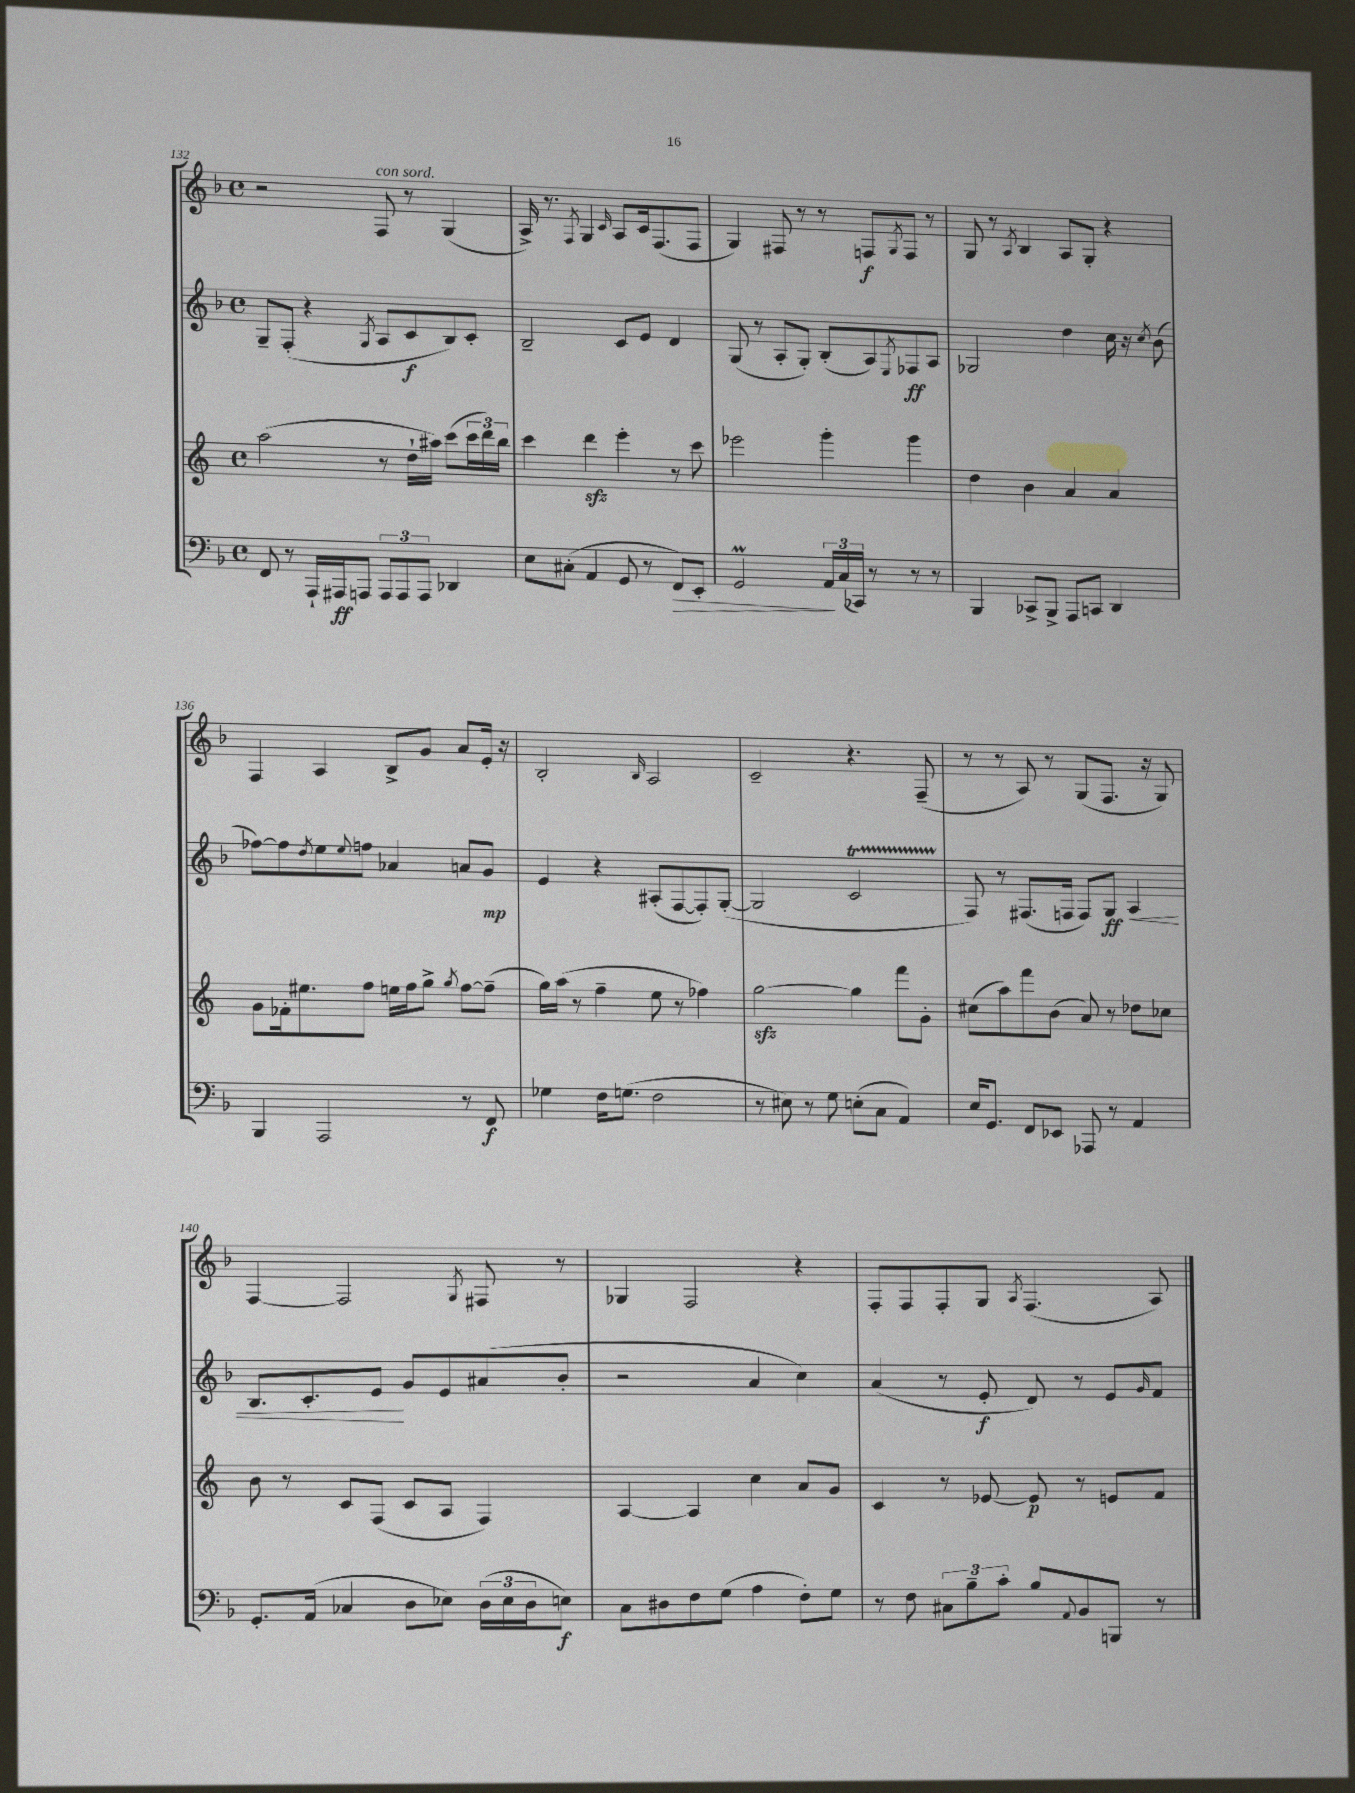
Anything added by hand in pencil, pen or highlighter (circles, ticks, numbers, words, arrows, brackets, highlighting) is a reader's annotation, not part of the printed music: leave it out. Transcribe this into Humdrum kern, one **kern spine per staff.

**kern	**dynam	**kern	**dynam	**kern	**dynam	**kern	**dynam
*part4	*part4	*part3	*part3	*part2	*part2	*part1	*part1
*staff4	*staff4	*staff3	*staff3	*staff2	*staff2	*staff1	*staff1
*clefF4	*	*clefG2	*	*clefG2	*	*clefG2	*
*k[b-]	*	*k[]	*	*k[b-]	*	*k[b-]	*
*M4/4	*	*M4/4	*	*M4/4	*	*M4/4	*
*met(c)	*	*met(c)	*	*met(c)	*	*met(c)	*
=132	=132	=132	=132	=132	=132	=132	=132
8FF/	.	(2aa\	.	8G~/L	.	2r	.
8r	.	.	.	(8F'/J	.	.	.
16AAA`/LL	.	.	.	4r	.	.	.
16AAA#X/J	ff	.	.	.	.	.	.
8AAAn/J	.	.	.	.	.	.	.
.	.	.	.	8qG/	.	.	.
!	!	!	!	!	!	!LO:TX:a:i:t=con sord.	!
12AAA/L	.	8r	.	8A/L	.	8F/	.
12AAA/	.	.	.	.	.	.	.
.	.	16dd`\LL	.	8c/	f	8r	.
12AAA/J	.	.	.	.	.	.	.
.	.	16aa#X\JJ)	.	.	.	.	.
4DD-X/	.	(8ccc\L	.	8B-/)	.	(4G/	.
.	.	24ccc\L	.	8c'/J	.	.	.
.	.	24ddd\)	.	.	.	.	.
.	.	24bb\JJ	.	.	.	.	.
=133	=133	=133	=133	=133	=133	=133	=133
8E\L	.	4ccc\	.	2B-~/	.	16A^/)	.
.	.	.	.	.	.	8.r	.
(8C#X'\J	.	.	.	.	.	.	.
.	.	.	.	.	.	8qF/	.
4AA/	.	4dddzz\	.	.	.	4G/	.
.	.	.	.	.	.	16qqc/	.
8GG/	.	4eee'\	.	8c/L	.	8A/L	.
8r	.	.	.	8e/J	.	16c/k	.
.	.	.	.	.	.	(8.F/	.
!	!LO:HP:b	!	!	!	!	!	!
8FF/L)	>	8r	.	4d/	.	.	.
8EE'/J	.	8ccc\	.	.	.	8F/J	.
=134	=134	=134	=134	=134	=134	=134	=134
2GGM/	.	2eee-X\	.	(8G/	.	4G/)	.
.	.	.	.	8r	.	.	.
.	.	.	.	8A'/L	.	8F#X/	.
.	.	.	.	8G'/J)	.	8r	.
24AA/LL	.	4ggg'\	.	(8B-'/L	.	8r	.
(24C/	]	.	.	.	.	.	.
24CC-X/JJ)	.	.	.	.	.	.	.
8r	.	.	.	8A/)	.	8Fn/L	f
.	.	.	.	8qE/	.	8qG/	.
8r	.	4ggg\	.	8F-X/	ff	8F/J	.
8r	.	.	.	8A/J	.	8r	.
=135	=135	=135	=135	=135	=135	=135	=135
4BBB-/	.	4dd\	.	2G-X/	.	8G/	.
.	.	.	.	.	.	8r	.
.	.	.	.	.	.	8qA/	.
8CC-X^/L	.	4b\	.	.	.	4B-/	.
8BBB-^/J	.	.	.	.	.	.	.
8AAA/L	.	4a/	.	4dd\	.	8A/L	.
8CCn/J	.	.	.	.	.	8G'/J	.
4DD/	.	4a/	.	16cc\	.	4r	.
.	.	.	.	16r	.	.	.
.	.	.	.	8qcc/	.	.	.
.	.	.	.	(8b-\	.	.	.
!!LO:LB:g=z
=136	=136	=136	=136	=136	=136	=136	=136
4BBB-/	.	8g\L	.	[8ff-X\L)	.	4F/	.
.	.	16f-X'\k	.	8ff-\]	.	.	.
.	.	8.ee#X\	.	.	.	.	.
.	.	.	.	8qdd/	.	.	.
2AAA/	.	.	.	8ee\	.	4A/	.
.	.	.	.	8qqee/	.	.	.
.	.	8ff\J	.	8ffn\J	.	.	.
.	.	16een\LL	.	4a-X/	.	8B-^/L	.
.	.	16ff\J	.	.	.	.	.
.	.	8gg^\J	.	.	.	8g/J	.
.	.	8qgg/	.	.	.	.	.
8r	.	[8ff\L	.	8an/L	.	8a/L	.
8FF/	f	(8ff~\J]	.	8g/J	mp	16e'/Jk	.
.	.	.	.	.	.	16r	.
=137	=137	=137	=137	=137	=137	=137	=137
4G-X\	.	16gg\LL)	.	4e/	.	2B-'/	.
.	.	(16aa\JJ	.	.	.	.	.
.	.	8r	.	.	.	.	.
16F\KL	.	4ff~\	.	4r	.	.	.
(8.Gn\J	.	.	.	.	.	.	.
.	.	.	.	.	.	16qqB-/	.
2F\	.	8ee\	.	(8A#X'/L	.	2A/	.
.	.	8r	.	[8F/	.	.	.
.	.	4ff-X\)	.	8F'/])	.	.	.
.	.	.	.	([8G'/J	.	.	.
=138	=138	=138	=138	=138	=138	=138	=138
8r	.	[2ggzz\	.	2G/]	.	2c~/	.
8E#X\)	.	.	.	.	.	.	.
8r	.	.	.	.	.	.	.
8G\	.	.	.	.	.	.	.
(8En'\L	.	4gg\]	.	2cT/	.	4.r	.
8C\J	.	.	.	.	.	.	.
4AA/)	.	8fff\L	.	.	.	.	.
.	.	8g'\J	.	.	.	(8F~/	.
=139	=139	=139	=139	=139	=139	=139	=139
16E/KL	.	(8cc#X\L	.	8F/)	.	8r	.
8.GG/J	.	.	.	.	.	.	.
.	.	8aa\)	.	8r	.	8r	.
8FF/L	.	8fff\	.	(8.F#X/L	.	8A/)	.
8EE-X/J	.	(8b\J	.	.	.	8r	.
.	.	.	.	16Fn/Jk	.	.	.
8AAA-X/	.	8a/)	.	8F/L)	.	(8G/L	.
8r	.	8r	.	8G/J	ff	8.F/J	.
!	!	!	!	!	!LO:HP:b	!	!
4AA/	.	8dd-X\L	.	4A/	<	.	.
.	.	.	.	.	.	16r	.
.	.	8cc-X\J	.	.	.	8G/)	.
!!LO:LB:g=z
=140	=140	=140	=140	=140	=140	=140	=140
8.GG'/L	.	8b\	.	8.B-/L	.	[4F/	.
.	.	8r	.	.	.	.	.
(16AA/Jk	.	.	.	8.c'/	.	.	.
4C-X/	.	8c/L	.	.	.	2F/]	.
.	.	(8F/J	.	8e/J	.	.	.
8D\L	.	8c/L	.	8g/L	[	.	.
8E-X\J)	.	8A/J	.	8e/	.	.	.
.	.	.	.	.	.	8qG/	.
(24D\LL	.	4F/)	.	(8a#X/	.	8F#X/	.
24E-\	.	.	.	.	.	.	.
24D\J	.	.	.	.	.	.	.
8En\J)	f	.	.	8b-'/J	.	8r	.
=141	=141	=141	=141	=141	=141	=141	=141
8C\L	.	[4A/	.	2r	.	4G-X/	.
8D#X\	.	.	.	.	.	.	.
8F\	.	4A/]	.	.	.	2F/	.
(8G\J	.	.	.	.	.	.	.
4A\	.	4cc\	.	4a/	.	.	.
8F'\L)	.	8a/L	.	4cc\)	.	4r	.
8G\J	.	8g/J	.	.	.	.	.
=142	=142	=142	=142	=142	=142	=142	=142
8r	.	4c/	.	(4a/	.	8F'/L	.
8F\	.	.	.	.	.	8F/	.
12C#X\L	.	8r	.	8r	.	8F'/	.
12B-~\	.	.	.	.	.	.	.
.	.	[8e-X/	.	8e'/	f	8G/J	.
12c'\J	.	.	.	.	.	.	.
.	.	.	.	.	.	8qA/	.
8B-/L	.	8e-/]	p	8d/)	.	(4.F/	.
8qqAA/	.	.	.	.	.	.	.
8BB-/	.	8r	.	8r	.	.	.
8BBBn/J	.	8en/L	.	8e/L	.	.	.
.	.	.	.	16qqg/	.	.	.
8r	.	8f/J	.	8f/J	.	8A/)	.
==	==	==	==	==	==	==	==
*-	*-	*-	*-	*-	*-	*-	*-
